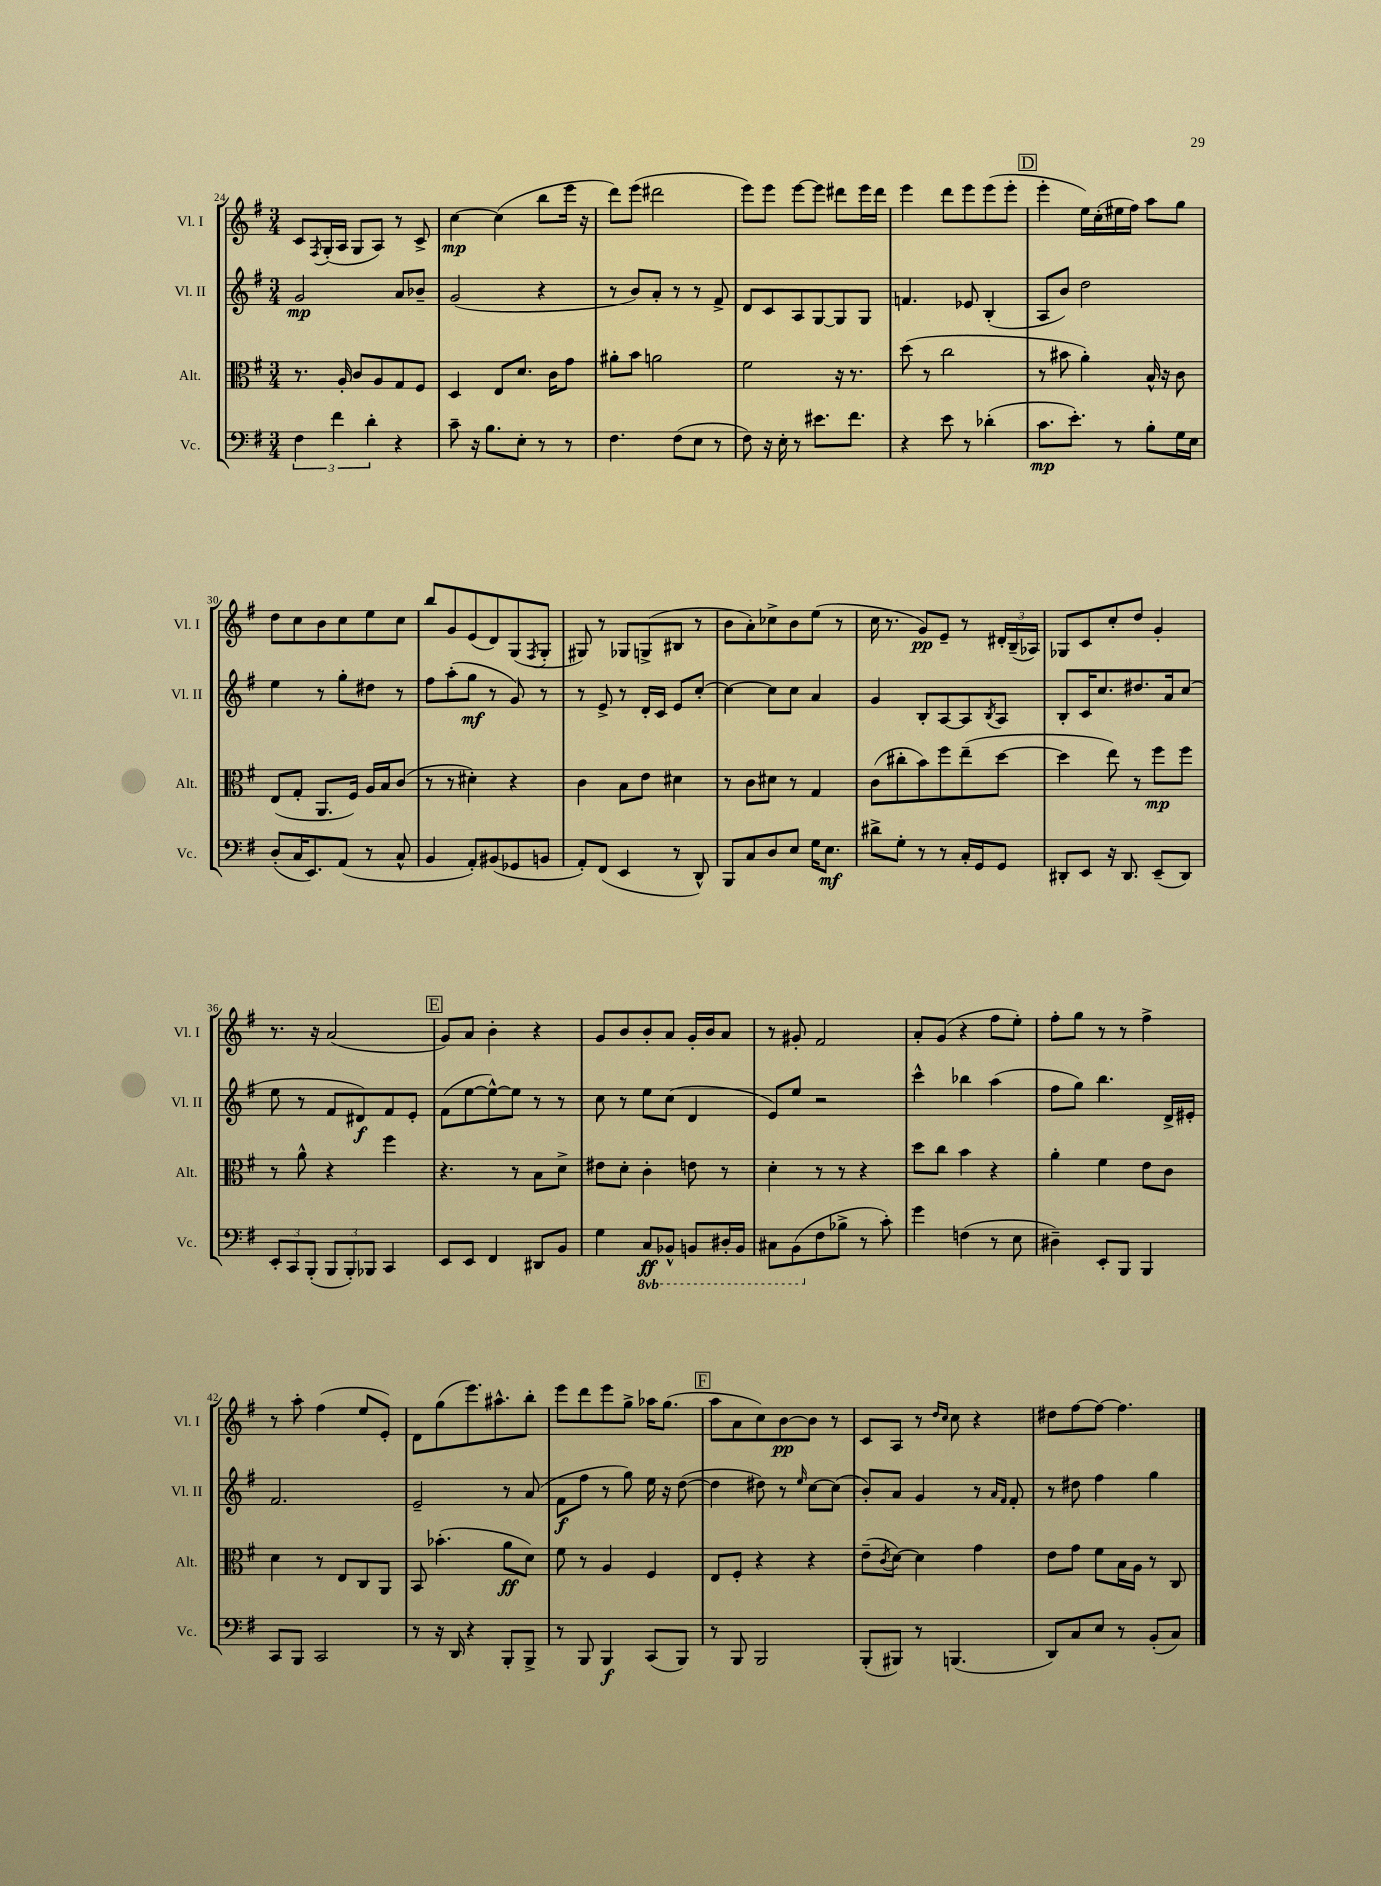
<<
\new StaffGroup <<
\new Staff = "s0" \with { instrumentName = "Vl. I" shortInstrumentName = "Vl. I" } {
    \clef treble \key g \major \numericTimeSignature \time 3/4
    c'8 \acciaccatura { fis8 } g16-.( a16 g8 a8) r8 c'8-> |
    c''4~\mp c''4( b''8 e'''16 r16 |
    d'''8) e'''8( dis'''2 |
    e'''8) e'''8 e'''8~ e'''8 dis'''8 e'''16 dis'''16 |
    e'''4 d'''8 e'''8 e'''8( e'''8-. |
    \mark \markup { \box "D" } e'''4-. e''16) c''16-.( eis''16 fis''16) a''8 g''8 |
    d''8 c''8 b'8 c''8 e''8 c''8 |
    b''8 g'8 e'8( d'8) g8( \acciaccatura { fis8 } g8-. |
    gis8) r8 ges8 g8->( bis8 r8 |
    b'8 a'8-.) ces''8-> b'8 e''8( r8 |
    c''16 r8. g'8\pp) e'8-- r8 \tuplet 3/2 { dis'16-. b16--( aes16) } |
    ges8 c'8 c''8-. d''8 g'4-. |
    r8. r16 a'2( |
    \mark \markup { \box "E" } g'8) a'8 b'4-. r4 |
    g'8 b'8 b'8-. a'8 g'16-. b'16 a'8 |
    r8 gis'8-. fis'2 |
    a'8-. g'8( r4 fis''8 e''8-.) |
    fis''8-. g''8 r8 r8 fis''4-> |
    r8 a''8-. fis''4( e''8 e'8-.) |
    d'8 g''8( e'''8.) ais''8.-^ b''8-. |
    e'''8 d'''8 e'''8 g''8-> aes''16 g''8.( |
    \mark \markup { \box "F" } a''8 a'8 c''8) b'8~\pp b'8 r8 |
    c'8 a8 r8 \grace { d''16 c''16 } c''8 r4 |
    dis''8 fis''8~ fis''8~ fis''4. \bar "|." |
}
\new Staff = "s1" \with { instrumentName = "Vl. II" shortInstrumentName = "Vl. II" } {
    \clef treble \key g \major \numericTimeSignature \time 3/4
    g'2\mp a'8 bes'8-- |
    g'2( r4 |
    r8 b'8) a'8-. r8 r8 fis'8-> |
    d'8 c'8 a8 g8~ g8 g8 |
    f'4. ees'8 b4-.( |
    \mark \markup { \box "D" } a8 b'8) d''2 |
    e''4 r8 g''8-. dis''8 r8 |
    fis''8 a''8-.( g''8\mf r8 g'8) r8 |
    r8 e'8-> r8 d'16-. c'16 e'8 c''8~-. |
    c''4~ c''8 c''8 a'4 |
    g'4 b8-. a8~ a8 \acciaccatura { b8 } a8 |
    b8-. c'16 c''8. dis''8. a'16 c''8( |
    e''8 r8 fis'8 dis'8\f) fis'8 e'8-. |
    \mark \markup { \box "E" } fis'8( e''8~ e''8~-^) e''8 r8 r8 |
    c''8 r8 e''8 c''8( d'4 |
    e'8) e''8 r2 |
    c'''4-^ bes''4 a''4( |
    fis''8 g''8) b''4. d'16-> eis'16-. |
    fis'2. |
    e'2-- r8 a'8( |
    fis'8\f fis''8 r8 g''8) e''16 r16 d''8~( |
    \mark \markup { \box "F" } d''4 dis''8) r8 \grace { e''16 } c''8~ c''8( |
    b'8-.) a'8 g'4 r8 \grace { a'16 fis'16 } fis'8-. |
    r8 dis''8 fis''4 g''4 \bar "|." |
}
\new Staff = "s2" \with { instrumentName = "Alt." shortInstrumentName = "Alt." } {
    \clef alto \key g \major \numericTimeSignature \time 3/4
    r8. a16-. c'8 a8 g8 fis8 |
    d4 e8 d'8. c'16 g'8 |
    ais'8-. b'8 a'2 |
    fis'2 r16 r8. |
    d''8( r8 c''2 |
    \mark \markup { \box "D" } r8 bis'8 a'4-.) b16-^ r16 c'8 |
    e8( g8-. a,8. fis16) a16 b16 c'8( |
    r8 r8 dis'4-.) r4 |
    c'4 b8 e'8 dis'4 |
    r8 c'8 dis'8 r8 g4 |
    c'8( cis''8-. b'8) fis''8 e''8--( d''8~ |
    d''4 e''8) r8 fis''8\mp fis''8 |
    r8 a'8-^ r4 fis''4 |
    \mark \markup { \box "E" } r4. r8 b8 d'8-> |
    eis'8 d'8-. c'4-. e'8 r8 |
    d'4-. r8 r8 r4 |
    d''8 c''8 b'4 r4 |
    a'4-. fis'4 e'8 c'8 |
    d'4 r8 e8 c8 a,8 |
    b,8 bes'4.-.( a'8\ff d'8) |
    fis'8 r8 a4 fis4 |
    \mark \markup { \box "F" } e8 fis8-. r4 r4 |
    e'8--( \acciaccatura { c'8 } d'8~) d'4 g'4 |
    e'8 g'8 fis'8 b16 a16 r8 c8 \bar "|." |
}
\new Staff = "s3" \with { instrumentName = "Vc." shortInstrumentName = "Vc." } {
    \clef bass \key g \major \numericTimeSignature \time 3/4 \set Staff.ottavationMarkups = #ottavation-simple-ordinals
    \tuplet 3/2 { fis4 fis'4 d'4-. } r4 |
    c'8-- r16 b8. e8-. r8 r8 |
    fis4. fis8( e8 r8 |
    fis8) r16 e16-. r8 eis'8. fis'8. |
    r4 e'8 r8 des'4-.( |
    \mark \markup { \box "D" } c'8.\mp e'8.-.) r8 b8-. g16 e16 |
    d8-.( c16 e,8.) a,8( r8 c8-^ |
    b,4 a,8-.) bis,8( ges,8 b,8 |
    a,8-.) fis,8( e,4 r8 d,8-^) |
    b,,8 c8 d8 e8 g16 e8.\mf |
    dis'8-> g8-. r8 r8 c16-. g,16 g,8 |
    dis,8-. e,8 r16 dis,8. e,8--( dis,8) |
    \tuplet 3/2 { e,8-. c,8 b,,8-.( } \tuplet 3/2 { b,,8 b,,8-.) bes,,8 } c,4 |
    \mark \markup { \box "E" } e,8 e,8 fis,4 dis,8 b,8 |
    g4 \ottava #-1 c,8\ff bes,,8-^ b,,8 dis,16-. b,,16 |
    cis,8 b,,8( \ottava #0 fis8 bes8-> r8 c'8-.) |
    g'4 f4( r8 e8 |
    dis4--) e,8-. b,,8 b,,4 |
    c,8 b,,8 c,2 |
    r8 r16 d,16 r4 b,,8-. b,,8-> |
    r8 b,,8 b,,4\f c,8( b,,8) |
    \mark \markup { \box "F" } r8 b,,8 b,,2 |
    b,,8-.( bis,,8) r8 b,,4.( |
    d,8) c8 e8 r8 b,8-.( c8) \bar "|." |
}
>>
>>
\layout { \context { \Score currentBarNumber = #24 } }
